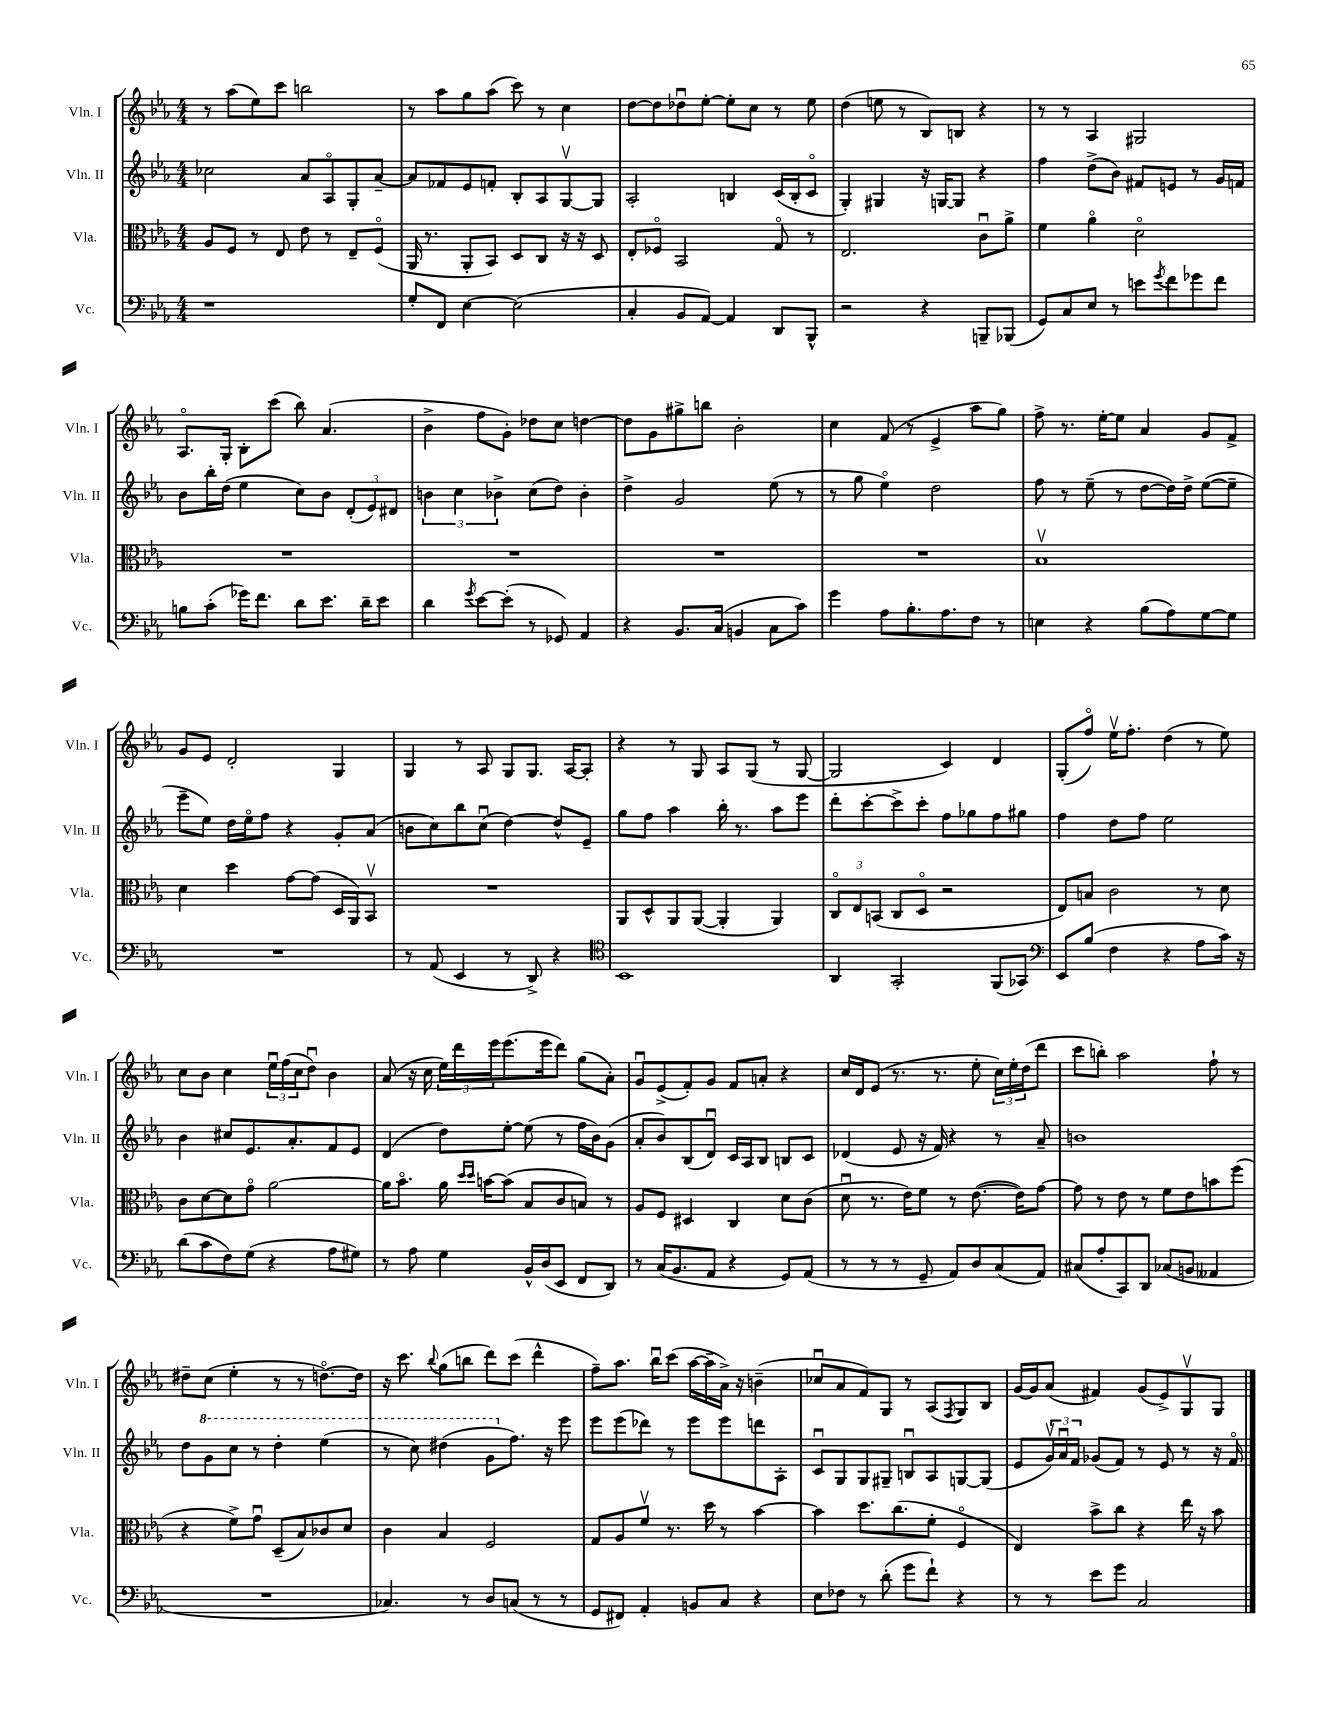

**kern	**kern	**kern	**kern
*staff4	*staff3	*staff2	*staff1
*clefF4	*clefC3	*clefG2	*clefG2
*k[b-e-a-]	*k[b-e-a-]	*k[b-e-a-]	*k[b-e-a-]
*M4/4	*M4/4	*M4/4	*M4/4
1r	8A-	2cc-	8r
.	8F	.	(8aa-
.	8r	.	8ee-)
.	8E-	.	8ccc
.	8e-	8a-	2bb
.	8r	8A-o	.
.	8E-~	8G'	.
.	(8Fo	[8a-~	.
=	=	=	=
8G'	16AA-	8a-]	8r
.	8.r	.	.
8FF	.	8f-	8aa-
[4E-	8AA-'	8e-	8gg
.	8BB-)	8f'	(8aa-
(2E-]	8D	8B-'	8ccc)
.	8C	8A-	8r
.	16r	[8Gv	4cc
.	16r	.	.
.	8D	8G]	.
=	=	=	=
4C'	8E-'	2A-'	[8dd
.	8F-o	.	8dd]
8BB-	2BB-	.	8dd-u
[8AA-)	.	.	[8ee-'
4AA-]	.	4B	8ee-']
.	.	.	8cc
8DD	8Go	(16c	8r
.	.	16B'	.
8BBB-^^	8r	8co	8ee-
=	=	=	=
2r	2.E-	4G')	(4dd
.	.	4G#	8ee
.	.	.	8r
4r	.	16r	8B-)
.	.	[16G	.
.	.	8G]	8B
8BBB~	8cu	4r	4r
(8BBB-	8a-^	.	.
=	=	=	=
8GG)	4f	4ff	8r
8C	.	.	8r
8E-	4a-o	(8dd^	4A-
8r	.	8b-)	.
8e	2do	8f#	2G#
8qg	.	.	.
8f	.	8e	.
8g-	.	8r	.
8f	.	16g	.
.	.	16f	.
=	=	=	=
8B	1r	8b-	8.A-o
(8c'	.	16bb-'	.
.	.	(16dd	16G'
16g-)	.	4ee-	8B-'
8.f	.	.	.
.	.	.	(8ccc
8d	.	8cc)	8bb-)
8.e-	.	8b-	(4.a-
.	.	(12d'	.
16d~	.	.	.
.	.	12e-)	.
8e-	.	.	.
.	.	12d#	.
=	=	=	=
4d	1r	6b	4b-^
.	.	6cc	.
8qg	.	.	.
[8e-	.	.	8ff
.	.	6b-^	.
(8e-']	.	.	8g')
8r	.	(8cc	8dd-
8GG-)	.	8dd)	8cc
4AA-	.	4b-'	[4dd
=	=	=	=
4r	1r	4dd^	8dd]
.	.	.	8g
8.BB-	.	2g	8gg#^
.	.	.	8bb
(16C	.	.	.
4BB	.	.	2b-'
8C	.	(8ee-	.
8c)	.	8r	.
=	=	=	=
4g	1r	8r	4cc
.	.	8gg	.
8A-	.	4ee-o)	(8f
8.B-'	.	.	8r
.	.	2dd	4e-^
8.A-	.	.	.
8F	.	.	8aa-
8r	.	.	8gg)
=	=	=	=
4E	1B-v	8ff	8ff^
.	.	8r	8.r
4r	.	(8ee-~	.
.	.	.	[16ee-'
.	.	8r	8ee-]
(8B-	.	[8dd	4a-
8A-)	.	16dd])	.
.	.	16dd^	.
[8G	.	([8ee-	8g
8G]	.	8ee-~]	8f^
=	=	=	=
1r	4d	8eee-~	8g
.	.	8ee-)	8e-
.	4dd	16dd	2d'
.	.	16ee-o	.
.	.	8ff	.
.	[8g	4r	.
.	(8g]	.	.
.	16D	8g'	4G
.	16AA-)	.	.
.	8BB-v	(8a-	.
=	=	=	=
8r	1r	8b	4G
(8AA-	.	8cc)	.
4EE-	.	8bb-	8r
.	.	(8ccu	8A-
8r	.	[4dd)	8G
8DD^)	.	.	8.G
4r	.	8dd^^]	.
.	.	.	[16A-
.	.	8e-~	8A-']
=	=	=	=
*clefC4	*	*	*
1BB-	8AA-	8gg	4r
.	8D^^	8ff	.
.	8AA-	4aa-	8r
.	([8AA-	.	8G
.	4AA-']	16bb-'	8A-
.	.	8.r	.
.	.	.	(8G
.	4AA-)	8aa-	8r
.	.	8eee-	[8G
=	=	=	=
4AA-	12Co	8ddd'	2G]
.	12E-	.	.
.	.	[8ccc'	.
.	(12BB	.	.
2GG'	8C	8ccc^]	.
.	8Do	8ccc'	.
.	2r	8ff	4c)
.	.	8gg-	.
(8FF	.	8ff	4d
8GG-)	.	8gg#	.
=	=	=	=
*clefF4	*	*	*
8EE-	8E-)	4ff	(8G'
(8B-	8B	.	8ffo)
4F	2c	8dd	16ee-v
.	.	.	8.ff'
.	.	8ff	.
4r	.	2ee-	(4dd
8A-	8r	.	8r
16c)	8d	.	8ee-)
16r	.	.	.
=	=	=	=
(8d	8c	4b-	8cc
8c	[8d	.	8b-
8F)	8d]	8cc#	4cc
(8G	8go	8.e-	.
4r	[2a-	.	24ee-u
.	.	.	(24ff
.	.	8.a-'	.
.	.	.	24cc
.	.	.	8ddu)
8A-	.	8f	4b-
8G#)	.	8e-	.
=	=	=	=
8r	16a-]	(4d	(8a-
.	8.b-o	.	.
8A-	.	.	16r
.	.	.	16cc
4G	16a-	8dd)	24ee-)
.	.	.	24ddd
.	16qqdd	.	.
.	16qqdd	.	.
.	[16b	.	.
.	.	.	24eee-
.	(8b]	[8ee-'	(8.eee-
16BB-^^	8B-	(8ee-]	.
(16D	.	.	16eee-
8EE-	8c	8r	8ddd)
8FF	8B)	16ff	(8gg
.	.	16b-)	.
8DD)	8r	(8g	8a-')
=	=	=	=
8r	8A-	8a-'	8gu
(16C	8F	8b-)	(8e-^
8.BB-	.	.	.
.	4D#	(8B-	8f')
8AA-	.	8du)	8g
4r	4C	16c	8f
.	.	16A-	.
.	.	8B-	8a'
8GG)	8d	8B	4r
(8AA-	(8c	8c	.
=	=	=	=
8r	8du	(4d-	16cc
.	.	.	16d
8r	8.r	.	(8e-
8r	.	8e-	8.r
.	16e-)	.	.
8GG~	8f	16r	.
.	.	16f)	8.r
8AA-)	8r	4r	.
8D	([8.e-	.	8ee-'
(8C	.	8r	24cc)
.	.	.	24ee-'
.	16e-])	.	.
.	.	.	(24dd
8AA-)	[8g	8a-~	8ddd
=	=	=	=
(8C#	8g]	1b	8ccc
8A-'	8r	.	8bb')
8CC)	8e-	.	2aa-
8DD	8r	.	.
(8C-	8f	.	.
8BB	8e-	.	.
4AA--	8b	.	8ff`
.	(8ff	.	8r
=	=	=	=
1r	4r	8dd	8dd#~
.	.	8gg	(8cc
.	8f^)	8ccc	4ee-'
.	8gu	8r	.
.	(8D~	4ddd'	8r
.	8B-)	.	8r
.	8c-	(4eee-	[8.ddo)
.	8d	.	.
.	.	.	16dd]
=	=	=	=
4.C-)	4c	8r	16r
.	.	.	8.ccc
.	.	8ccc)	.
.	.	.	8qqbb-
.	4B-	(4ddd#	(8gg
8r	.	.	8bb
8D	2F	8gg	8ddd)
(8C	.	8.ff)	(8ccc
8r	.	.	4ddd^^
.	.	16r	.
8r	.	8eee-	.
=	=	=	=
8GG	8G	8eee-	8ff~)
8FF#)	8A-	(8eee-	8.aa-
4AA-'	8fv	8ddd-)	.
.	.	.	16bb-u
.	8.r	8r	(8ccc
8BB	.	8eee-	[16aa-
.	16dd	.	16aa-~]
8C	8r	8eee-	16a-^)
.	.	.	16r
4r	[4b-	8ddd	(4b~
.	.	8A-'	.
=	=	=	=
8E-	4b-]	8cu	8cc-u
8F-	.	8G	8a-
8r	8.dd	8G	8f)
(8d'	.	8G#~	8G
.	(8.cc	.	.
8g	.	8Bu	8r
8f`)	8f'	8A-	(8A-
.	.	.	8qF
4r	4Fo	[8G	8G)
.	.	(8G]	8B-
=	=	=	=
8r	4E-)	8e-	[16g
.	.	.	16g]
8r	.	24gv)	(8a-
.	.	24a-u	.
.	.	24f	.
8e-	8b-^	(8g-	4f#)
8g	8cc	8f)	.
2C	4r	8r	(8g
.	.	8e-	8e-^)
.	16ee-	8r	8Gv
.	16r	.	.
.	8b-	16r	8G
.	.	16fo	.
==	==	==	==
*-	*-	*-	*-
